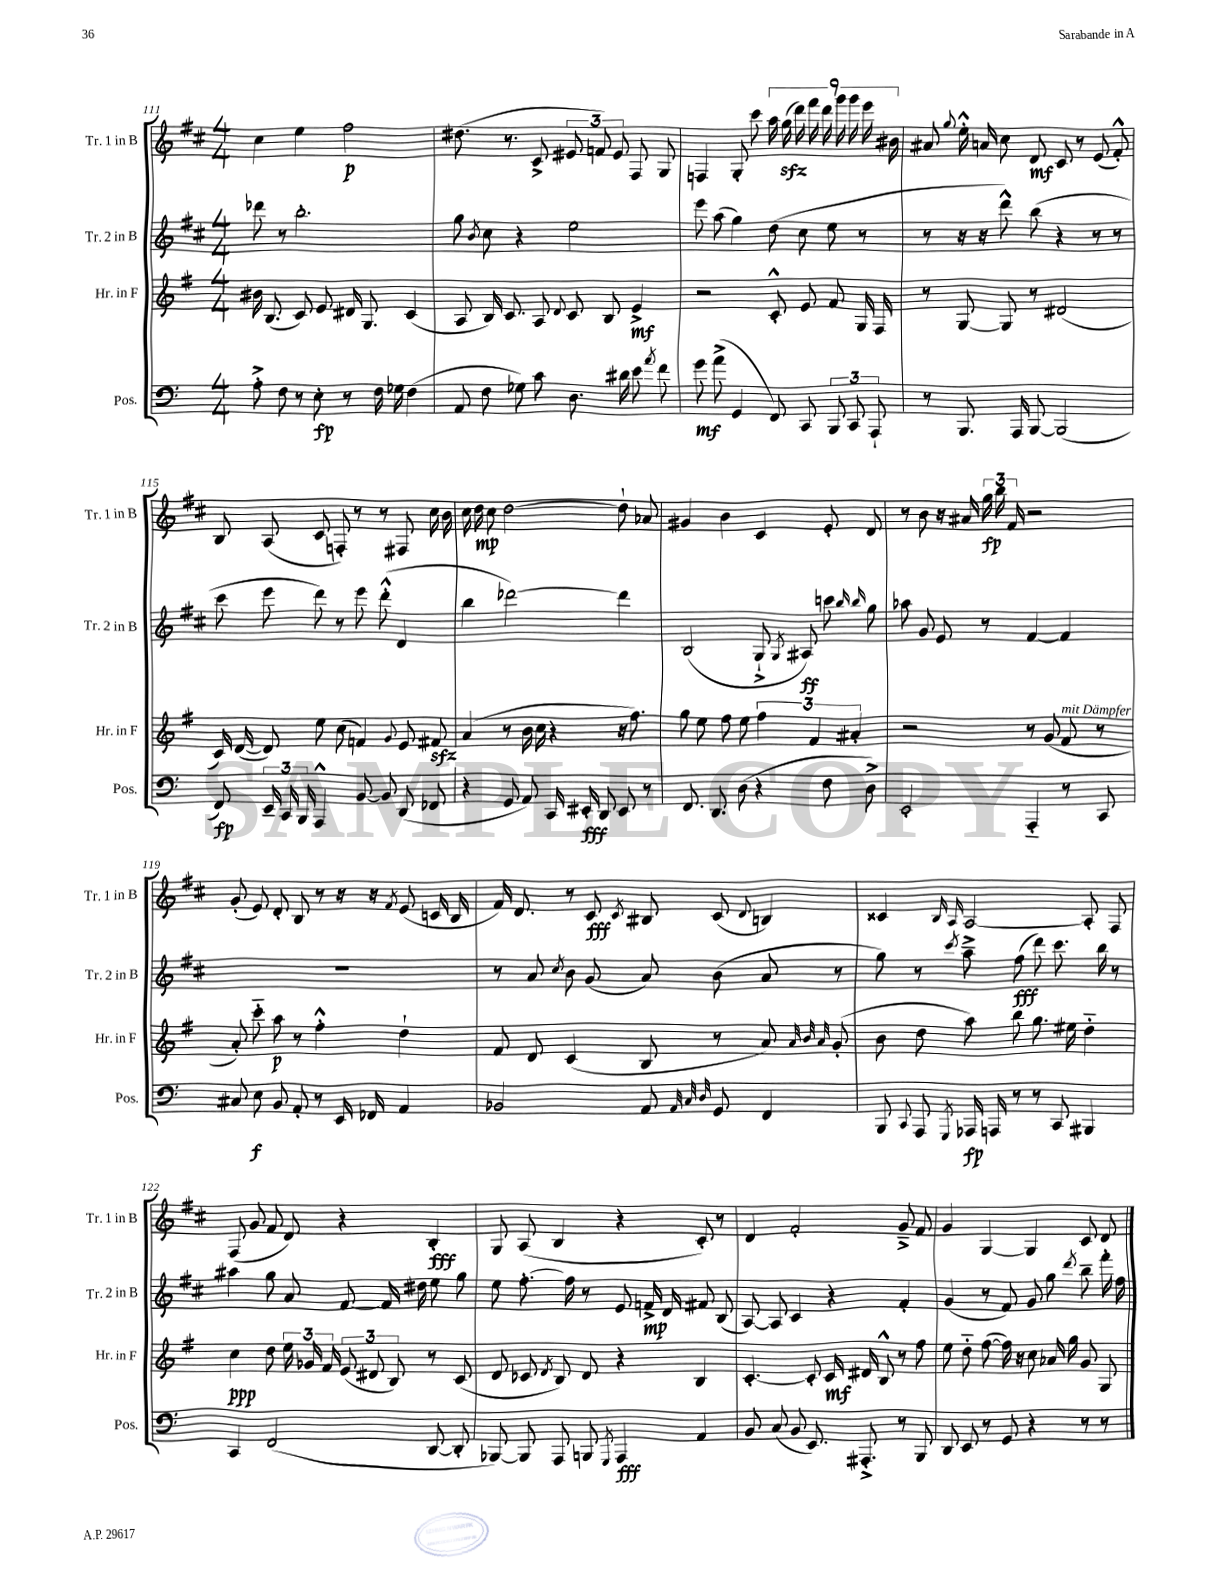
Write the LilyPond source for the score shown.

<<
\new StaffGroup <<
\new Staff = "s0" \with { instrumentName = "Tr. 1 in B" shortInstrumentName = "Tr. 1 in B" } {
    \clef treble \key d \major \numericTimeSignature \time 4/4
    \autoBeamOff cis''4 e''4 fis''2\p |
    dis''8.( r8. cis'8-> \tuplet 3/2 { eis'8 f'8) eis'8 } fis8 g8 |
    f4 g8-. cis'''8 \tuplet 9/8 { a''16 g''16\sfz( d'''16) fis'''16 d'''16 g'''16 g'''16 e'''16 bis'16 } |
    ais'8 \appoggiatura { g''8 } e''16-.-^ a'16 cis''8 d'8\mf cis'8 r8 e'8( fis'8-.-^) |
    b8 a8( cis'8 f8-.) r8 r8 fis8 cis''16 b'16 |
    cis''16 d''16\mp cis''8 d''2~ d''8-! aes'8 |
    gis'4 b'4 cis'4 e'8-. d'8 |
    r8 b'8 r16 ais'16 \tuplet 3/2 { g''16\fp b''16 fis'16 } r2 |
    g'8-.( e'8) d'8-. b8 r8 r16 r16 \acciaccatura { fis'8 } e'8( c'16 b16 |
    fis'16) d'8. r8 cis'8\fff \acciaccatura { cis'8 } bis8 cis'8( \appoggiatura { d'8 } b4) |
    cisis'4 \grace { b16 a16 } a2~ a8-. fis8 |
    fis8( g'8 fis'8 d'8) r4 b4-.\fff |
    g8 a8( b4 r4 cis'8-.) r8 |
    d'4 fis'2-. g'8---> fis'8 |
    g'4 g4~ g4 cis'8 d'8 \bar "|." |
}
\new Staff = "s1" \with { instrumentName = "Tr. 2 in B" shortInstrumentName = "Tr. 2 in B" } {
    \clef treble \key d \major \numericTimeSignature \time 4/4
    \autoBeamOff des'''8 r8 b''2.-. |
    g''8 \acciaccatura { b'8 } cis''8 r4 e''2 |
    e'''8 a''8( g''4) d''8( cis''8 e''8 r8 |
    r8 r16 r16 d'''8-^) b''8( r4 r8 r8 |
    cis'''8 e'''8 d'''8) r8 e'''8 d'''8-.-^( d'4 |
    b''4 des'''2~) des'''4 |
    b2( g8-!-> \acciaccatura { g8 } ais8\ff) c'''8 \grace { b''16 b''16 } g''8 |
    aes''8 g'8 e'8 r8 fis'4~ fis'4 |
    R1 |
    r8 a'8 \acciaccatura { cis''8 } b'8 g'8( a'8) b'8( a'8 r8 |
    g''8) r8 \acciaccatura { cis'''8 } a''8---> fis''8\fff( d'''8) cis'''8. b''16 r8 |
    ais''4 g''8 a'8 fis'8~ fis'16 dis''16 e''8 g''8 |
    e''8 fis''8.~-. fis''16 r8 e'8 f'16->\mp d'16 fis'8 b8( |
    a8~) a8 cis'4 r4 fis'4-. |
    g'4( r8 fis'8) g'8 g''8 \acciaccatura { d'''8 } b''8-- fis'''16-. fis''16 \bar "|." |
}
\new Staff = "s2" \with { instrumentName = "Hr. in F" shortInstrumentName = "Hr. in F" } {
    \clef treble \key g \major \numericTimeSignature \time 4/4
    \autoBeamOff bis'16 b8.( c'8) e'8 dis'16 g8. c'4( |
    a8 b16) c'8. a8 \appoggiatura { d'8 } c'8 b8 e'4->\mf |
    r2 c'8-.-^ e'8 fis'8 g16 fis16 |
    r8 g8~ g8 r8 dis'2( |
    c'16) d'16~( d'8) e''8 c''8( f'4) \appoggiatura { g'8 } e'8 fis'8\sfz |
    a'4( r8 b'16 c''16 r4 r16 fis''8.) |
    g''8 e''8 fis''8 e''8 \tuplet 3/2 { fis''4 fis'4 ais'4-. } |
    r2 r8 g'8( fis'8^\markup { \italic "mit Dämpfer" } r8 |
    a'8-.) c'''8-_ a''8\p r8 fis''4-.-^ d''4-! |
    fis'8 d'8 c'4( b8 r8 a'8) \grace { a'32 b'32 a'32 } g'8-.( |
    b'8 d''8 a''8) b''8 g''8. eis''16 d''4-_ |
    c''4\ppp d''8 \tuplet 3/2 { e''16 ges'16 fis'16 } \tuplet 3/2 { e'8( dis'8 b8) } r8 c'8( |
    d'8 ces'8 \acciaccatura { d'8 } b8) d'8 r4 b4 |
    c'4.~-. c'8-. c'16\mf dis'16 b8-^ r8 fis''8 |
    e''8 d''8-_ fis''8~( fis''16) r16 c''8 aes'16 g''16 g'8 g8 \bar "|." |
}
\new Staff = "s3" \with { instrumentName = "Pos." shortInstrumentName = "Pos." } {
    \clef bass \key c \major \numericTimeSignature \time 4/4
    \autoBeamOff a8-.-> f8 r8 e8-.\fp r8 f16 ges16 f4( |
    a,8 f8 ges8) c'8 d8. dis'16 e'8 \acciaccatura { a'8 } f'8 |
    g'8\mf a'8->( g,4 f,8) c,8 \tuplet 3/2 { b,,8 c,8 a,,8-! } |
    r8 b,,8. a,,16 b,,8~ b,,2( |
    f,8\fp) \tuplet 3/2 { e,16-- c,16 b,,16 } a,,4-^ b,8~ b,8 d,8( fes,8 |
    r4 g,8 a,8) c,16 eis,16-.\fff d,8 eis,8 r8 |
    f,8. d,8. d8( r4 f8 d8->) |
    e,2-. a,,4-_ r8 c,8 |
    cis8 e8\f b,8 a,8-. r8 e,16 fes,16 a,4 |
    bes,2 a,8 \grace { a,32 c32 d32 } g,8 f,4 |
    b,,8 \appoggiatura { c,8 } a,,8 \acciaccatura { g,,8 } aes,,16\fp a,,16 r8 r8 c,8 bis,,4 |
    c,4 f,2( d,8~ d,8-. |
    bes,,8~) bes,,8 a,,8 b,,8 \acciaccatura { g,,8 } a,,4\fff a,4 |
    b,8 c8( b,8 e,8.) ais,,8.-.-> r8 b,,8 |
    d,8 e,8 r8 g,8 r4 r8 r8 \bar "|." |
}
>>
>>
\layout { \context { \Score currentBarNumber = #111 } }
